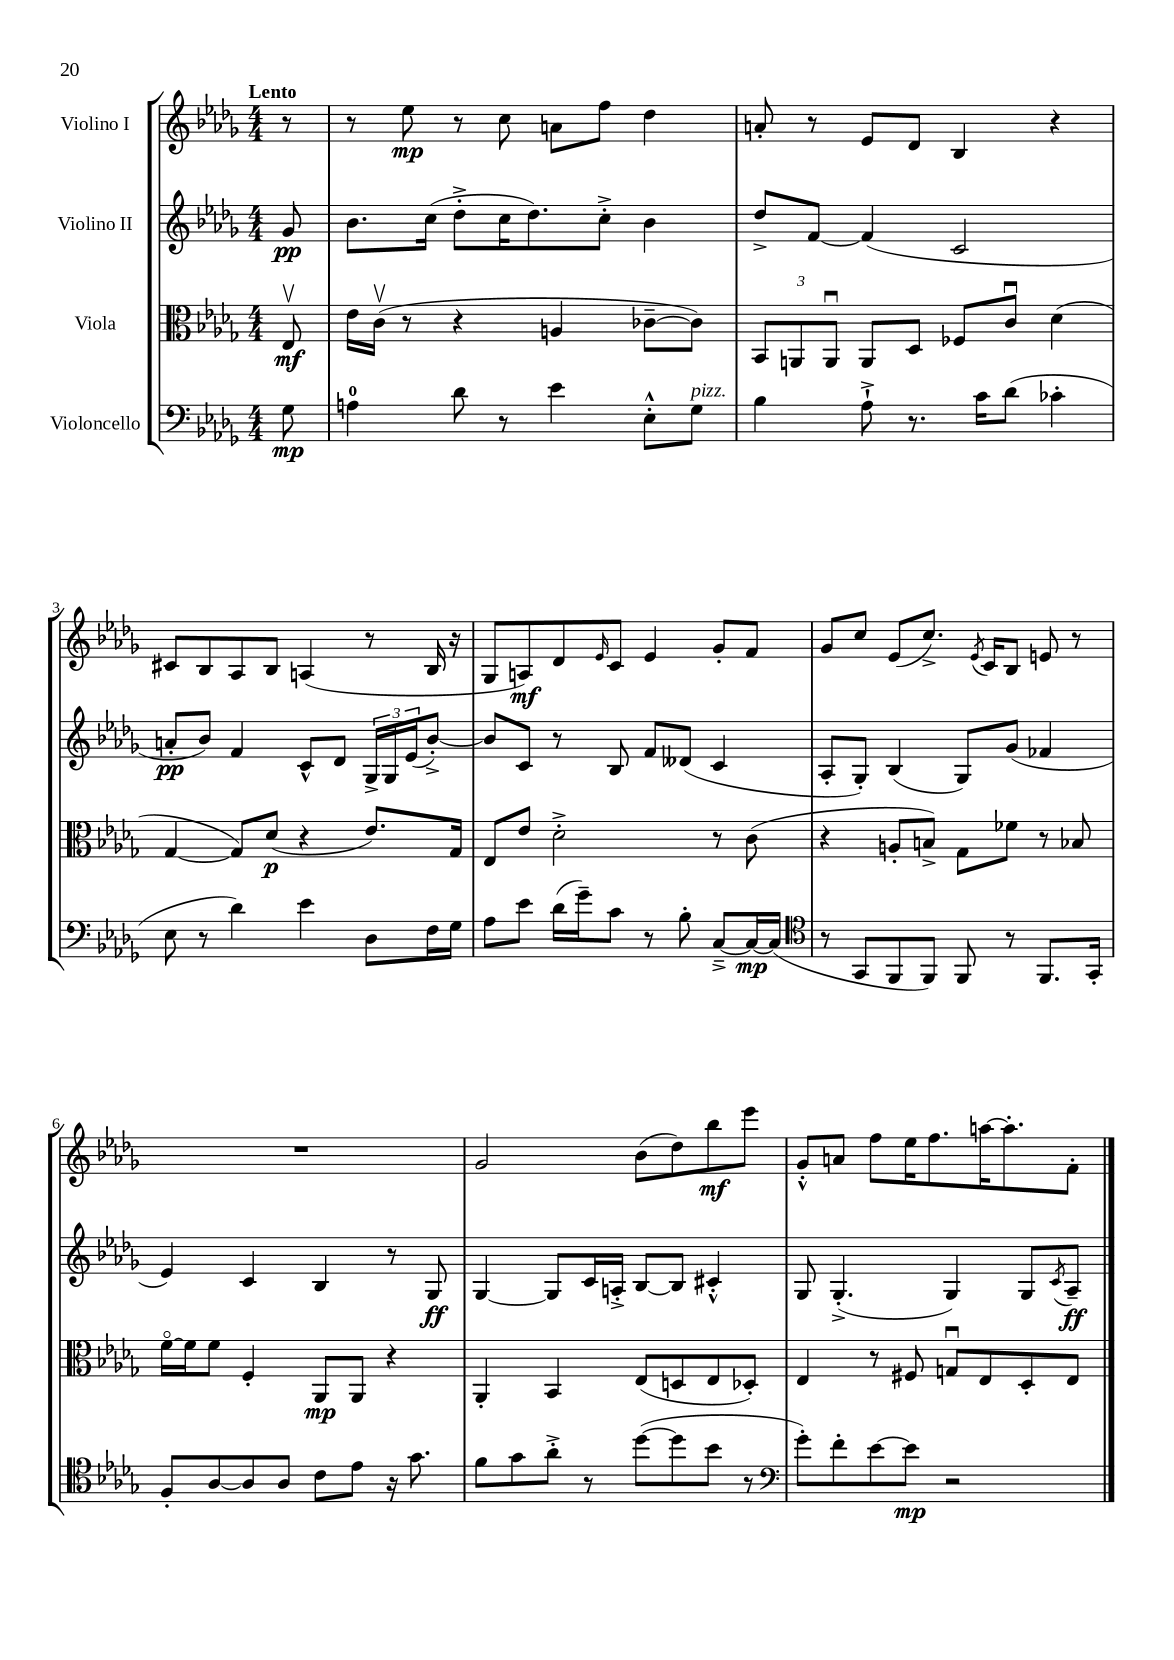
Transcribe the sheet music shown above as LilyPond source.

<<
\new StaffGroup <<
\new Staff = "s0" \with { instrumentName = "Violino I" } {
    \clef treble \key des \major \numericTimeSignature \time 4/4 \partial 8 \tempo "Lento"
    r8 |
    r8 ees''8\mp r8 c''8 a'8 f''8 des''4 |
    a'8-. r8 ees'8 des'8 bes4 r4 |
    cis'8 bes8 aes8 bes8 a4( r8 bes16 r16 |
    ges8 a8\mf) des'8 \grace { ees'16 } c'8 ees'4 ges'8-. f'8 |
    ges'8 c''8 ees'8( c''8.->) \acciaccatura { ees'8 } c'16 bes8 e'8 r8 |
    R1 |
    ges'2 bes'8( des''8) bes''8\mf ees'''8 |
    ges'8-.-^ a'8 f''8 ees''16 f''8. a''16~ a''8.-. f'8-. \bar "|." |
}
\new Staff = "s1" \with { instrumentName = "Violino II" } {
    \clef treble \key des \major \numericTimeSignature \time 4/4 \partial 8
    ges'8\pp |
    bes'8. c''16( des''8-.-> c''16 des''8.) c''8-.-> bes'4 |
    des''8-> f'8~ f'4( c'2 |
    a'8-.\pp bes'8) f'4 c'8-^ des'8 \tuplet 3/2 { ges16-> ges16 ees'16( } bes'8~-.->) |
    bes'8 c'8 r8 bes8 f'8 deses'8( c'4 |
    aes8-. ges8-.) bes4( ges8) ges'8( fes'4 |
    ees'4) c'4 bes4 r8 ges8\ff |
    ges4~ ges8 c'16 a16-.-> bes8~ bes8 cis'4-.-^ |
    ges8 ges4.-.->( ges4) ges8 \acciaccatura { c'8 } aes8--\ff \bar "|." |
}
\new Staff = "s2" \with { instrumentName = "Viola" } {
    \clef alto \key des \major \numericTimeSignature \time 4/4 \partial 8
    ees8\upbow\mf |
    ees'16 c'16\upbow( r8 r4 a4 ces'8~-- ces'8) |
    \tuplet 3/2 { bes,8 a,8 a,8\downbow } a,8 des8 fes8 c'8\downbow des'4( |
    ges4~ ges8) des'8\p( r4 ees'8.) ges16 |
    ees8 ees'8 des'2-.-> r8 c'8( |
    r4 a8-. b8->) ges8 fes'8 r8 bes8 |
    f'16~\flageolet f'16 f'8 f4-. aes,8\mp aes,8 r4 |
    aes,4-. bes,4 ees8( d8 ees8 des8-.) |
    ees4 r8 fis8 g8\downbow ees8 des8-. ees8 \bar "|." |
}
\new Staff = "s3" \with { instrumentName = "Violoncello" } {
    \clef bass \key des \major \numericTimeSignature \time 4/4 \partial 8
    ges8\mp |
    a4-0 des'8 r8 ees'4 ees8-.-^ ges8^\markup { \italic "pizz." } |
    bes4 aes8-!-> r8. c'16 des'8( ces'4-. |
    ees8 r8 des'4) ees'4 des8 f16 ges16 |
    aes8 ees'8 des'16( ges'16--) c'8 r8 bes8-. c8~---> c16~\mp c16( |
    \clef tenor r8 ges,8 f,8 f,8) f,8 r8 f,8. ges,16-. |
    f8-. aes8~ aes8 aes8 c'8 ees'8 r16 ges'8. |
    f'8 ges'8 aes'8-.-> r8 des''8~( des''8 bes'8 r8 |
    \clef bass ges'8-.) f'8-. ees'8~ ees'8\mp r2 \bar "|." |
}
>>
>>
